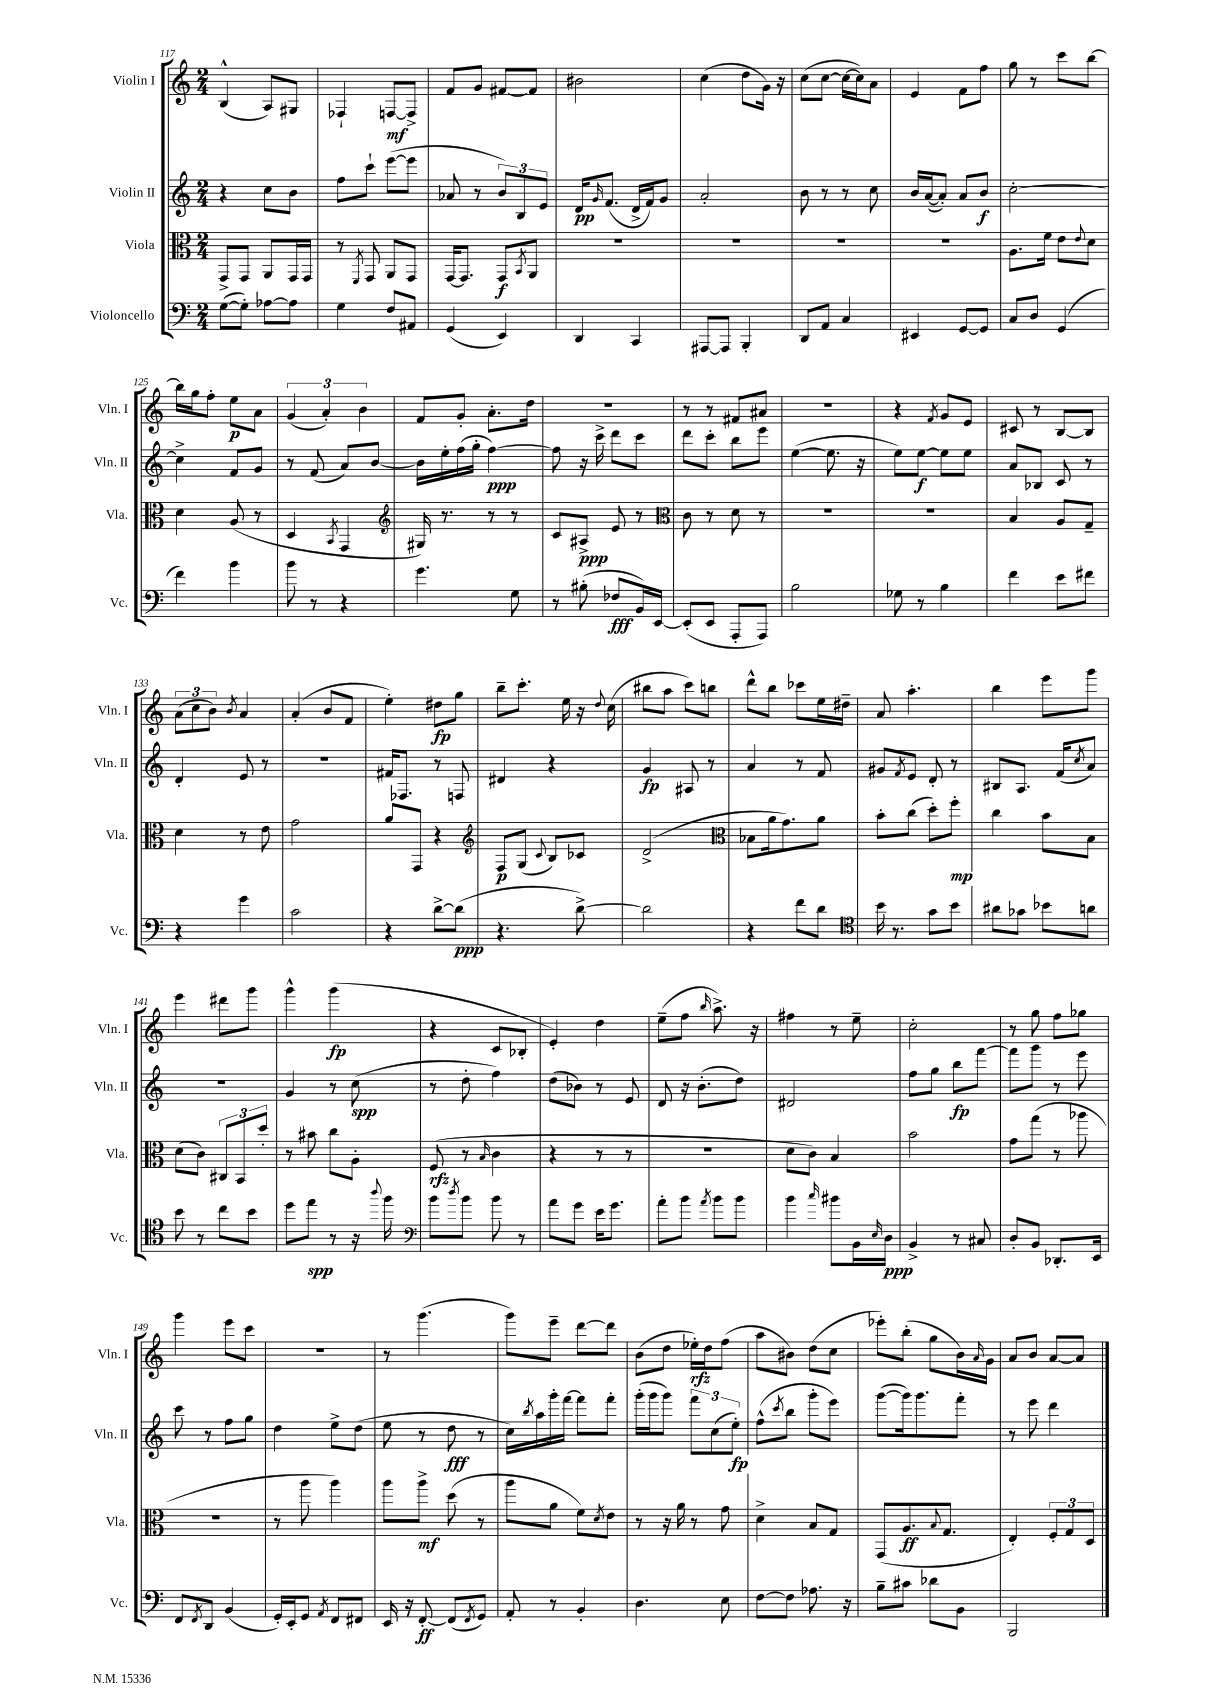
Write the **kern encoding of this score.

**kern	**dynam	**kern	**dynam	**kern	**dynam	**kern	**dynam
*part4	*part4	*part3	*part3	*part2	*part2	*part1	*part1
*staff4	*staff4	*staff3	*staff3	*staff2	*staff2	*staff1	*staff1
*I"Violoncello	*	*I"Viola	*	*I"Violin II	*	*I"Violin I	*
*I'Vc.	*	*I'Vla.	*	*I'Vln. II	*	*I'Vln. I	*
*clefF4	*	*clefC3	*	*clefG2	*	*clefG2	*
*k[]	*	*k[]	*	*k[]	*	*k[]	*
*M2/4	*	*M2/4	*	*M2/4	*	*M2/4	*
=117	=117	=117	=117	=117	=117	=117	=117
([8G\L	.	8GG^/L	.	4r	.	(4B^^/	.
8G'\J])	.	8GG/J	.	.	.	.	.
[8A-X\L	.	8AA/L	.	8cc\L	.	8A/L)	.
8A-\J]	.	16GG/L	.	8b\J	.	8G#X/J	.
.	.	16GG/JJ	.	.	.	.	.
=118	=118	=118	=118	=118	=118	=118	=118
4G\	.	8r	.	8ff\L	.	4F-X`/	.
.	.	8qFF/	.	.	.	.	.
.	.	8GG/	.	8ccc`\J	.	.	.
8F/L	.	8AA/L	.	([8eee\L	.	[8Fn/L	mf
8AA#X/J	.	8GG/J	.	8eee\J]	.	8F^/J]	.
=119	=119	=119	=119	=119	=119	=119	=119
(4GG/	.	[16GG/KL	.	8a-X/	.	8f/L	.
.	.	8.GG/J]	.	.	.	.	.
.	.	.	.	8r	.	8g/J	.
4EE/)	.	8GG/L	f	12b/L)	.	[8f#X/L	.
.	.	.	.	12B/	.	.	.
.	.	8qBB/	.	.	.	.	.
.	.	8AA/J	.	.	.	8f#/J]	.
.	.	.	.	12e/J	.	.	.
=120	=120	=120	=120	=120	=120	=120	=120
4DD/	.	2r	.	16d/KL	pp	2b#X\	.
.	.	.	.	16qqg/	.	.	.
.	.	.	.	(8.f/J	.	.	.
4CC/	.	.	.	16d^/LL	.	.	.
.	.	.	.	16f/J)	.	.	.
.	.	.	.	8g/J	.	.	.
=121	=121	=121	=121	=121	=121	=121	=121
[8AAA#X/L	.	2r	.	2a'/	.	(4cc\	.
8AAA#/J]	.	.	.	.	.	.	.
4BBB'/	.	.	.	.	.	8dd\L	.
.	.	.	.	.	.	16g\Jk)	.
.	.	.	.	.	.	16r	.
=122	=122	=122	=122	=122	=122	=122	=122
8DD/L	.	2r	.	8b\	.	(8cc\L	.
8AA/J	.	.	.	8r	.	[8cc\J	.
4C/	.	.	.	8r	.	16cc\LL_	.
.	.	.	.	.	.	16cc\J])	.
.	.	.	.	8cc\	.	8a\J	.
=123	=123	=123	=123	=123	=123	=123	=123
4EE#X/	.	2r	.	16b/LL	.	4e/	.
.	.	.	.	([16a/J	.	.	.
.	.	.	.	8a'/J])	.	.	.
[8GG/L	.	.	.	8a/L	.	8f\L	.
8GG/J]	.	.	.	8b/J	f	8ff\J	.
=124	=124	=124	=124	=124	=124	=124	=124
8C/L	.	8.A\L	.	[2cc'\	.	8gg\	.
8D/J	.	.	.	.	.	8r	.
.	.	16f\Jk	.	.	.	.	.
(4GG/	.	8e\L	.	.	.	8ccc\L	.
.	.	8qqe/	.	.	.	.	.
.	.	8d\J	.	.	.	[8bb\J	.
!!LO:LB:g=z
=125	=125	=125	=125	=125	=125	=125	=125
4f\)	.	4d\	.	4cc^\]	.	16bb\LL]	.
.	.	.	.	.	.	16gg\J	.
.	.	.	.	.	.	8ff'\J	.
4b\	.	(8A/	.	8f/L	.	8ee\L	p
.	.	8r	.	8g/J	.	8a\J	.
=126	=126	=126	=126	=126	=126	=126	=126
8b\	.	4D/	.	8r	.	(6g/	.
8r	.	.	.	(8f/	.	.	.
.	.	.	.	.	.	6a'/)	.
.	.	8qBB/	.	.	.	.	.
4r	.	4GG/	.	8a/L)	.	.	.
.	.	.	.	.	.	6b\	.
.	.	.	.	[8b/J	.	.	.
=127	=127	=127	=127	=127	=127	=127	=127
*	*	*clefG2	*	*	*	*	*
4.g\	.	16G#X/)	.	16b\LL]	.	8f/L	.
.	.	8.r	.	16ee'\	.	.	.
.	.	.	.	(16ff\	.	8g'/J	.
.	.	.	.	16gg'\JJ	.	.	.
.	.	8r	.	[4ff\)	ppp	8.a'\L	.
8G\	.	8r	.	.	.	.	.
.	.	.	.	.	.	16dd\Jk	.
=128	=128	=128	=128	=128	=128	=128	=128
8r	.	8c/L	.	8ff\]	.	2r	.
(8B#X'\	.	8A#X^/J	ppp	16r	.	.	.
.	.	.	.	16ccc^\	.	.	.
8F-X/L	fff	8e/	.	8ddd\L	.	.	.
16BB/L)	.	8r	.	8ccc\J	.	.	.
[16EE/JJ	.	.	.	.	.	.	.
=129	=129	=129	=129	=129	=129	=129	=129
*	*	*clefC3	*	*	*	*	*
(8EE'/L]	.	8c\	.	8ddd\L	.	8r	.
8EE/J	.	8r	.	8ccc'\J	.	8r	.
8AAA'/L	.	8d\	.	8bb\L	.	8f#X/L	.
8AAA/J)	.	8r	.	8eee\J	.	8a#X/J	.
=130	=130	=130	=130	=130	=130	=130	=130
2B\	.	2r	.	([4ee\	.	2r	.
.	.	.	.	8.ee\]	.	.	.
.	.	.	.	16r	.	.	.
=131	=131	=131	=131	=131	=131	=131	=131
8G-X\	.	2r	.	8ee\L)	.	4r	.
8r	.	.	.	[8ee\J	f	.	.
.	.	.	.	.	.	8qf/	.
4B\	.	.	.	8ee\L]	.	8g/L	.
.	.	.	.	8ee\J	.	8e/J	.
=132	=132	=132	=132	=132	=132	=132	=132
4f\	.	4B/	.	8a/L	.	8c#X/	.
.	.	.	.	8B-X/J	.	8r	.
8e\L	.	8A/L	.	8c/	.	[8B/L	.
8f#X\J	.	8G~/J	.	8r	.	8B/J]	.
!!LO:LB:g=z
=133	=133	=133	=133	=133	=133	=133	=133
4r	.	4d\	.	4d'/	.	(12a\L	.
.	.	.	.	.	.	12cc\	.
.	.	.	.	.	.	12b\J)	.
.	.	.	.	.	.	8qb/	.
4g\	.	8r	.	8e/	.	4a/	.
.	.	8e\	.	8r	.	.	.
=134	=134	=134	=134	=134	=134	=134	=134
2c\	.	2g\	.	2r	.	(4a'/	.
.	.	.	.	.	.	8b/L	.
.	.	.	.	.	.	8f/J	.
=135	=135	=135	=135	=135	=135	=135	=135
4r	.	8a/L	.	16f#X/KL	.	4ee'\)	.
.	.	.	.	8.F-X/J	.	.	.
.	.	8GG/J	.	.	.	.	.
[8d^\L	.	4r	.	8r	.	8dd#X\L	fp
(8d\J]	ppp	.	.	8Fn/	.	8gg\J	.
=136	=136	=136	=136	=136	=136	=136	=136
*	*	*clefG2	*	*	*	*	*
4.r	.	8F/L	p	4d#X/	.	8bb~\L	.
.	.	(8G/J	.	.	.	8.ccc'\J	.
.	.	8qqc/	.	.	.	.	.
.	.	8B/L)	.	4r	.	.	.
.	.	.	.	.	.	16ee\	.
[8d^\)	.	8c-X/J	.	.	.	16r	.
.	.	.	.	.	.	8qqdd/	.
.	.	.	.	.	.	(16cc\	.
=137	=137	=137	=137	=137	=137	=137	=137
2d\]	.	(2d^/	.	4g/	fp	8bb#X\L	.
.	.	.	.	.	.	8aa\J	.
.	.	.	.	8A#X/	.	8ccc\L)	.
.	.	.	.	8r	.	8bbn\J	.
=138	=138	=138	=138	=138	=138	=138	=138
*	*	*clefC3	*	*	*	*	*
4r	.	8B-X\L	.	4a/	.	8ddd^^\L	.
.	.	16a\k	.	.	.	8bb\J	.
.	.	8.g\)	.	.	.	.	.
8f\L	.	.	.	8r	.	8ccc-X\L	.
8d\J	.	8a\J	.	8f/	.	16ee\L	.
.	.	.	.	.	.	16dd#X~\JJ	.
=139	=139	=139	=139	=139	=139	=139	=139
*clefC4	*	*	*	*	*	*	*
16b\	.	8b'\L	.	8g#X/L	.	8a/	.
8.r	.	.	.	.	.	.	.
.	.	.	.	8qf/	.	.	.
.	.	(8cc\J	.	8e/J	.	4.aa'\	.
8g\L	.	8dd'\L)	.	8d'/	.	.	.
8b\J	.	8ff'\J	mp	8r	.	.	.
=140	=140	=140	=140	=140	=140	=140	=140
8a#X\L	.	4cc\	.	8B#X/L	.	4bb\	.
8g-X\J	.	.	.	8.A/J	.	.	.
8b-X\L	.	8b\L	.	.	.	8eee\L	.
.	.	.	.	(16f/KL	.	.	.
.	.	.	.	8qcc/	.	.	.
8an\J	.	8B\J	.	8a/J)	.	8ggg\J	.
!!LO:LB:g=z
=141	=141	=141	=141	=141	=141	=141	=141
8b\	.	(8d\L	.	2r	.	4eee\	.
8r	.	8c\J)	.	.	.	.	.
8cc\L	.	12C#X/L	.	.	.	8ddd#X\L	.
.	.	12BB/	.	.	.	.	.
8b\J	.	.	.	.	.	8ggg\J	.
.	.	12dd'/J	.	.	.	.	.
=142	=142	=142	=142	=142	=142	=142	=142
8dd\L	.	8r	.	4g/	.	4ggg^^\	.
8ee\J	spp	8b#X\	.	.	.	.	.
8r	.	8cc\L	.	8r	.	(4ggg\	fp
16r	.	8A'\J	.	(8cc\	spp	.	.
8qqaa/	.	.	.	.	.	.	.
16ff\	.	.	.	.	.	.	.
=143	=143	=143	=143	=143	=143	=143	=143
*clefF4	*	*	*	*	*	*	*
8b\L	.	(8F/	rfz	8r	.	4r	.
8qdd/	.	.	.	.	.	.	.
8b\J	.	8r	.	8dd'\	.	.	.
.	.	16qqB/	.	.	.	.	.
8b\	.	4c\	.	4ff\)	.	8c/L	.
8r	.	.	.	.	.	8B-X'/J	.
=144	=144	=144	=144	=144	=144	=144	=144
8a\L	.	4r	.	(8dd\L	.	4e'/)	.
8g\J	.	.	.	8b-X\J)	.	.	.
16e\KL	.	8r	.	8r	.	4dd\	.
8.g\J	.	.	.	.	.	.	.
.	.	8r	.	8e/	.	.	.
=145	=145	=145	=145	=145	=145	=145	=145
8a'\L	.	2r	.	8d/	.	(8ee~\L	.
8b\J	.	.	.	16r	.	8ff\J	.
.	.	.	.	(8.b'\L	.	.	.
8qa/	.	.	.	.	.	16qqbb/	.
8b\L	.	.	.	.	.	8.aa^\)	.
8b\J	.	.	.	8dd\J)	.	.	.
.	.	.	.	.	.	16r	.
=146	=146	=146	=146	=146	=146	=146	=146
4b\	.	8d\L	.	2d#X/	.	4ff#X\	.
.	.	8c\J)	.	.	.	.	.
16qqcc/	.	.	.	.	.	.	.
8b#X\L	.	4B/	.	.	.	8r	.
16BB\L	.	.	.	.	.	8ee~\	.
16qqE/	.	.	.	.	.	.	.
16D\JJ	ppp	.	.	.	.	.	.
=147	=147	=147	=147	=147	=147	=147	=147
4BB^/	.	2b\	.	8ff\L	.	2cc'\	.
.	.	.	.	8gg\J	.	.	.
8r	.	.	.	8bb\L	fp	.	.
8C#X/	.	.	.	[8fff\J	.	.	.
=148	=148	=148	=148	=148	=148	=148	=148
8D'/L	.	8g\L	.	8fff\L]	.	8r	.
8BB/J	.	(8gg\J	.	8ggg\J	.	8gg\	.
8.DD-X'/L	.	8r	.	8r	.	8ff\L	.
.	.	8aa-X\	.	8eee\	.	8gg-X\J	.
16EE/Jk	.	.	.	.	.	.	.
!!LO:LB:g=z
=149	=149	=149	=149	=149	=149	=149	=149
8FF/L	.	2r	.	8ccc\	.	4ggg\	.
8qFF/	.	.	.	.	.	.	.
8DD/J	.	.	.	8r	.	.	.
(4BB/	.	.	.	8ff\L	.	8eee\L	.
.	.	.	.	8gg\J	.	8ccc\J	.
=150	=150	=150	=150	=150	=150	=150	=150
16GG'/LL)	.	8r	.	4dd\	.	2r	.
16EE'/J	.	.	.	.	.	.	.
8GG/J	.	8aa\	.	.	.	.	.
8qAA/	.	.	.	.	.	.	.
8FF/L	.	4aa\)	.	8ee^\L	.	.	.
8FF#X/J	.	.	.	(8dd\J	.	.	.
=151	=151	=151	=151	=151	=151	=151	=151
16EE/	.	8aa\L	.	8ee\	.	8r	.
16r	.	.	.	.	.	.	.
[8FF'/	ff	8aa^\J	mf	8r	.	(4.ggg\	.
(8FF/L]	.	(8dd\	.	8dd\	fff	.	.
8qFF/	.	.	.	.	.	.	.
8GG/J)	.	8r	.	8r	.	.	.
=152	=152	=152	=152	=152	=152	=152	=152
8AA'/	.	8aa\L	.	16cc\LL)	.	8ggg\L)	.
.	.	.	.	8qbb/	.	.	.
.	.	.	.	16aa\	.	.	.
8r	.	8a\J	.	16ggg'\	.	8eee~\J	.
.	.	.	.	[16fff\JJ	.	.	.
4BB'/	.	8f\L)	.	8fff\L]	.	[8ddd\L	.
.	.	8qd/	.	.	.	.	.
.	.	8e\J	.	8fff'\J	.	8ddd\J]	.
=153	=153	=153	=153	=153	=153	=153	=153
4.D\	.	8r	.	(16ggg'\LL	.	(8b\L	.
.	.	.	.	16ggg\J	.	.	.
.	.	16r	.	8ggg\J)	.	8dd\J	.
.	.	16a\	.	.	.	.	.
.	.	8r	.	12fff\L	.	16ee-X'\LL)	rfz
.	.	.	.	.	.	16dd\J	.
.	.	.	.	(12cc\	.	.	.
8E\	.	8g\	.	.	.	(8ff\J	.
.	.	.	.	12ee'\J)	fp	.	.
=154	=154	=154	=154	=154	=154	=154	=154
[8F\L	.	4d^\	.	(8ff^^\L	.	8aa\L	.
.	.	.	.	8qccc/	.	.	.
8F\J]	.	.	.	8bb\J	.	8b#X\J)	.
8.A-X\	.	8B/L	.	8ggg'\L	.	(8dd\L	.
.	.	8G/J	.	8eee\J)	.	8cc\J	.
16r	.	.	.	.	.	.	.
=155	=155	=155	=155	=155	=155	=155	=155
8B~\L	.	(8GG/L	.	([8ggg\L	.	8eee-X'\L)	.
8c#X\J	.	8.A/	ff	16ggg\k])	.	(8bb'\J	.
.	.	.	.	8.ggg\	.	.	.
8d-X\L	.	.	.	.	.	8gg\L	.
.	.	8qqB/	.	.	.	.	.
.	.	8.G/J	.	.	.	.	.
8BB\J	.	.	.	8fff'\J	.	16b\L)	.
.	.	.	.	.	.	16qqa/	.
.	.	.	.	.	.	16g\JJ	.
=156	=156	=156	=156	=156	=156	=156	=156
2BBB/	.	4E'/)	.	8r	.	8a/L	.
.	.	.	.	8eee\	.	8b/J	.
.	.	12F'/L	.	4ddd\	.	[8a/L	.
.	.	12G/	.	.	.	.	.
.	.	.	.	.	.	8a/J]	.
.	.	12D/J	.	.	.	.	.
==	==	==	==	==	==	==	==
*-	*-	*-	*-	*-	*-	*-	*-
